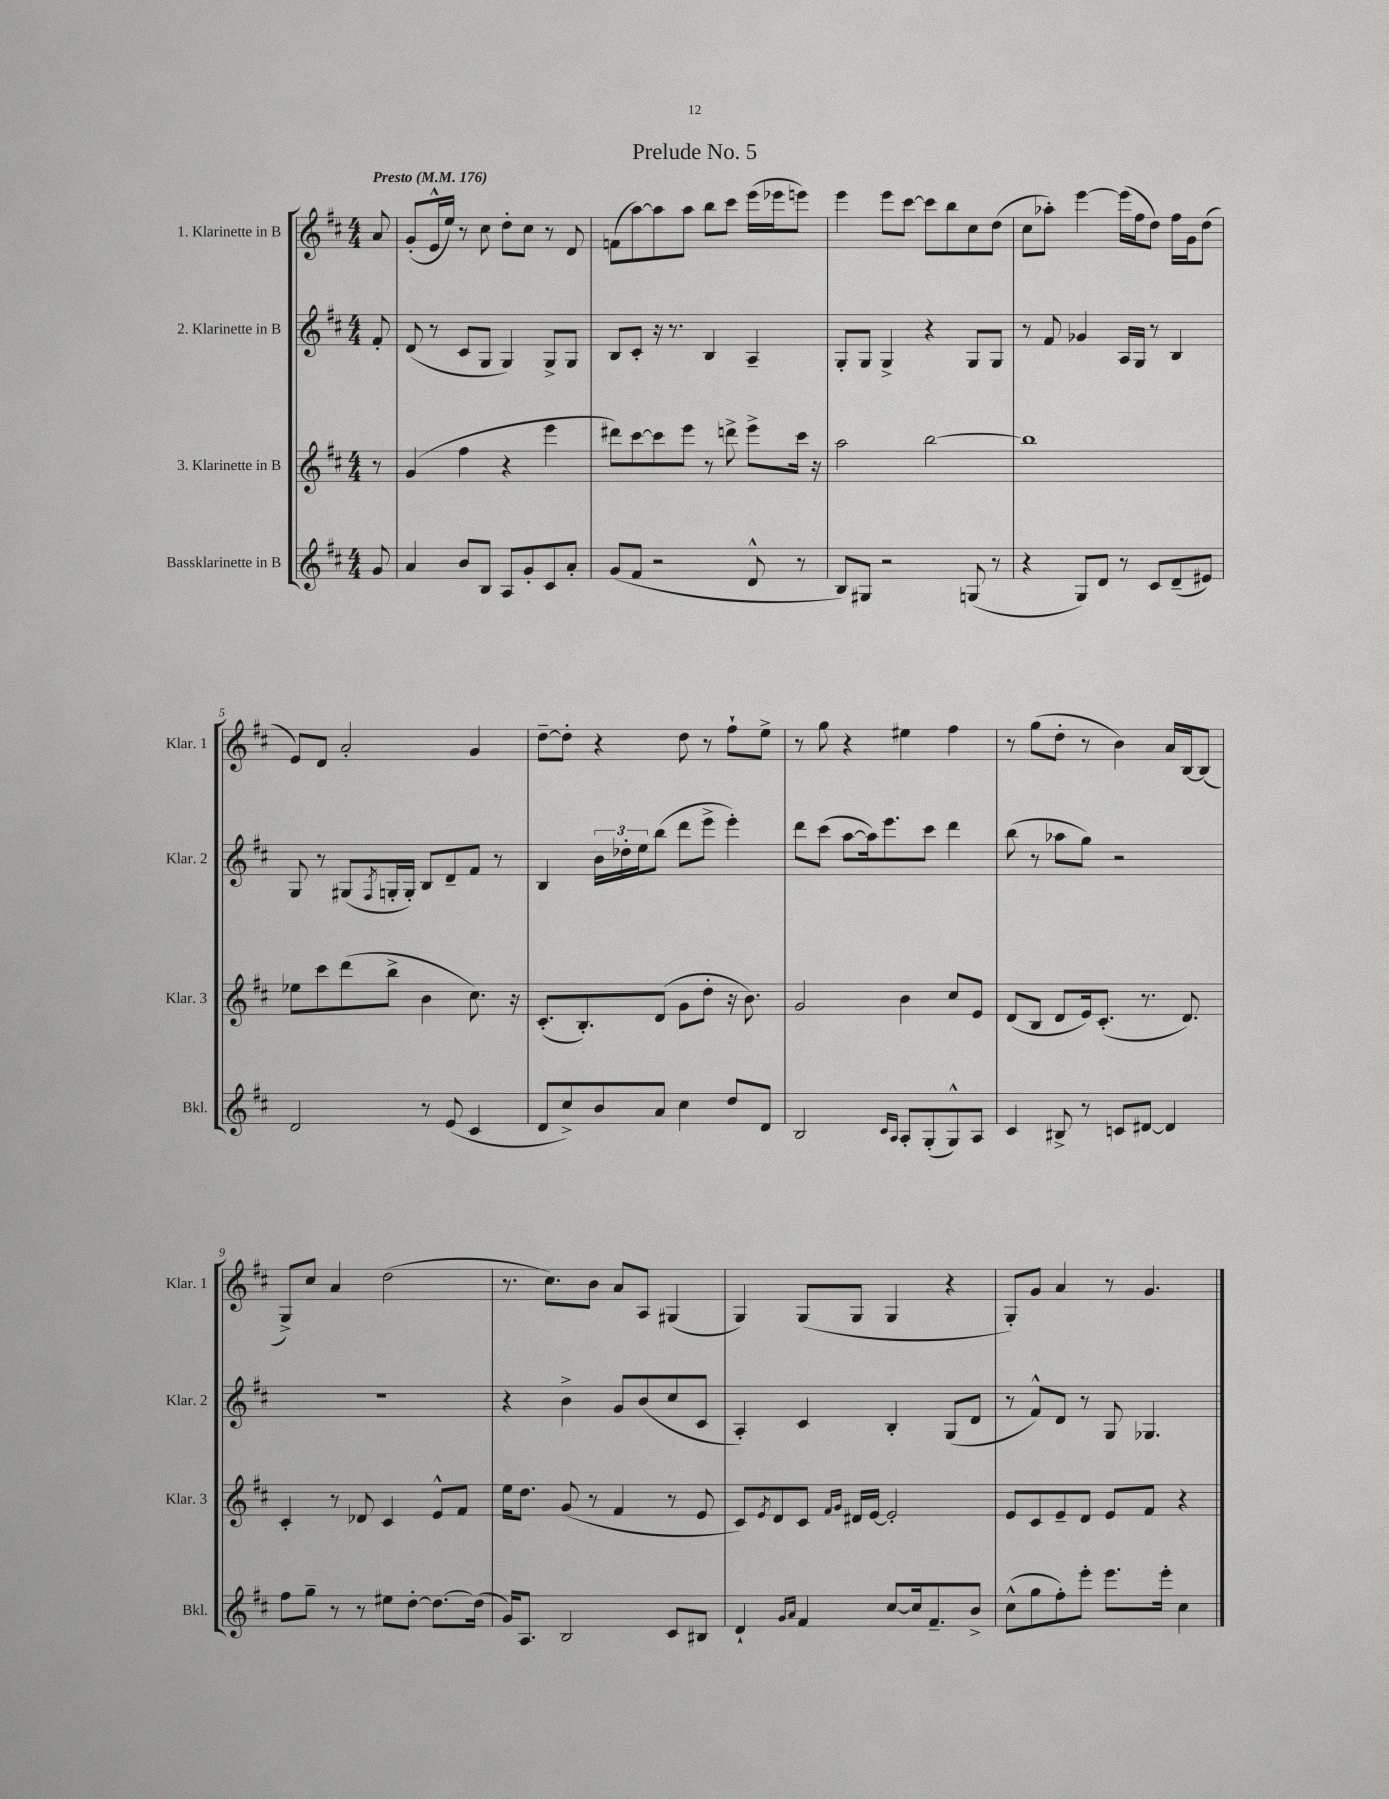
\header { title = "Prelude No. 5" }
<<
\new StaffGroup <<
\new Staff = "s0" \with { instrumentName = "1. Klarinette in B" shortInstrumentName = "Klar. 1" } {
    \clef treble \key d \major \numericTimeSignature \time 4/4 \partial 8 \tempo "Presto" 4 = 176
    a'8 |
    g'8-.( e'16-^ e''16) r8 cis''8 d''8-. cis''8 r8 d'8 |
    f'8( a''8~) a''8 a''8 b''8 cis'''8 e'''16( ees'''16 e'''8) |
    e'''4 e'''8 cis'''8~ cis'''8 b''8 cis''8 d''8( |
    cis''8 aes''8-.) e'''4~ e'''16( fis''16 d''8) fis''16 g'16 d''8( |
    e'8) d'8 a'2-. g'4 |
    d''8~-- d''8-. r4 d''8 r8 fis''8-! e''8-> |
    r8 g''8 r4 eis''4 fis''4 |
    r8 g''8( d''8-. r8 b'4) a'16 b16~ b8( |
    g8->) cis''8 a'4 d''2( |
    r8. cis''8.) b'8 a'8 a8 gis4( |
    g4) g8( g8 g4 r4 |
    g8-.) g'8 a'4 r8 g'4. \bar "|." |
}
\new Staff = "s1" \with { instrumentName = "2. Klarinette in B" shortInstrumentName = "Klar. 2" } {
    \clef treble \key d \major \numericTimeSignature \time 4/4 \partial 8
    fis'8-. |
    d'8( r8 cis'8 g8 g4) g8-> g8 |
    b8 cis'8-. r16 r8. b4 a4-- |
    g8-. g8 g4-> r4 g8 g8 |
    r8 fis'8 ges'4 a16 g16 r8 b4 |
    g8 r8 gis8( \acciaccatura { fis8 } g16-. g16-.) b8 d'8-- fis'8 r8 |
    b4 \tuplet 3/2 { b'16 des''16-. e''16 } b''8( d'''8 e'''8-> e'''4-.) |
    d'''8 cis'''8( a''8~ a''16) e'''8. cis'''8 d'''4 |
    b''8( r8 aes''8 g''8) r2 |
    R1 |
    r4 b'4-> g'8 b'8( cis''8 cis'8 |
    a4-.) cis'4 b4-. g8( d'8 |
    r8 fis'8-^) d'8 r8 g8 ges4. \bar "|." |
}
\new Staff = "s2" \with { instrumentName = "3. Klarinette in B" shortInstrumentName = "Klar. 3" } {
    \clef treble \key d \major \numericTimeSignature \time 4/4 \partial 8
    r8 |
    g'4( fis''4 r4 e'''4 |
    dis'''8) cis'''8~ cis'''8 e'''8 r8 d'''8-> e'''8-> cis'''16 r16 |
    a''2 b''2~ |
    b''1 |
    ees''8 cis'''8 d'''8( b''8-> b'4 cis''8.) r16 |
    cis'8.-.( b8.-.) d'8( g'8 d''8-. r16 b'8.) |
    g'2 b'4 cis''8 e'8 |
    d'8( b8 d'8 e'16) cis'8.-.( r8. d'8.) |
    cis'4-. r8 des'8 cis'4 e'8-^ fis'8 |
    e''16 d''8. g'8( r8 fis'4 r8 e'8 |
    cis'8) \acciaccatura { e'8 } d'8 cis'8 \grace { fis'16 g'16 } dis'16 e'16~ e'2-. |
    e'8 cis'8 e'8-- d'8 e'8 fis'8 r4 \bar "|." |
}
\new Staff = "s3" \with { instrumentName = "Bassklarinette in B" shortInstrumentName = "Bkl." } {
    \clef treble \key d \major \numericTimeSignature \time 4/4 \partial 8
    g'8 |
    a'4 b'8 b8 a8 g'8-. cis'8 a'8-. |
    g'8( fis'8 r2 d'8-^ r8 |
    b8) gis8 r2 g8( r8 |
    r4 g8) d'8 r8 cis'8 d'8--( eis'8) |
    d'2 r8 e'8( cis'4 |
    d'8 cis''8->) b'8 a'8 cis''4 d''8 d'8 |
    b2 \grace { cis'16 a16 } a8-. g8-.( g8-^) a8 |
    cis'4 bis8-> r8 c'8 dis'8~ dis'4 |
    fis''8 g''8-- r8 r8 eis''8 d''8~-. d''8.~ d''16( |
    g'16) a8. b2 cis'8 bis8 |
    d'4-! \grace { g'16 a'16 } fis'4 cis''8~ cis''16 fis'8.-- b'8-> |
    cis''8-^( g''8 fis''8-.) e'''8-. e'''8. e'''16-. cis''4 \bar "|." |
}
>>
>>
